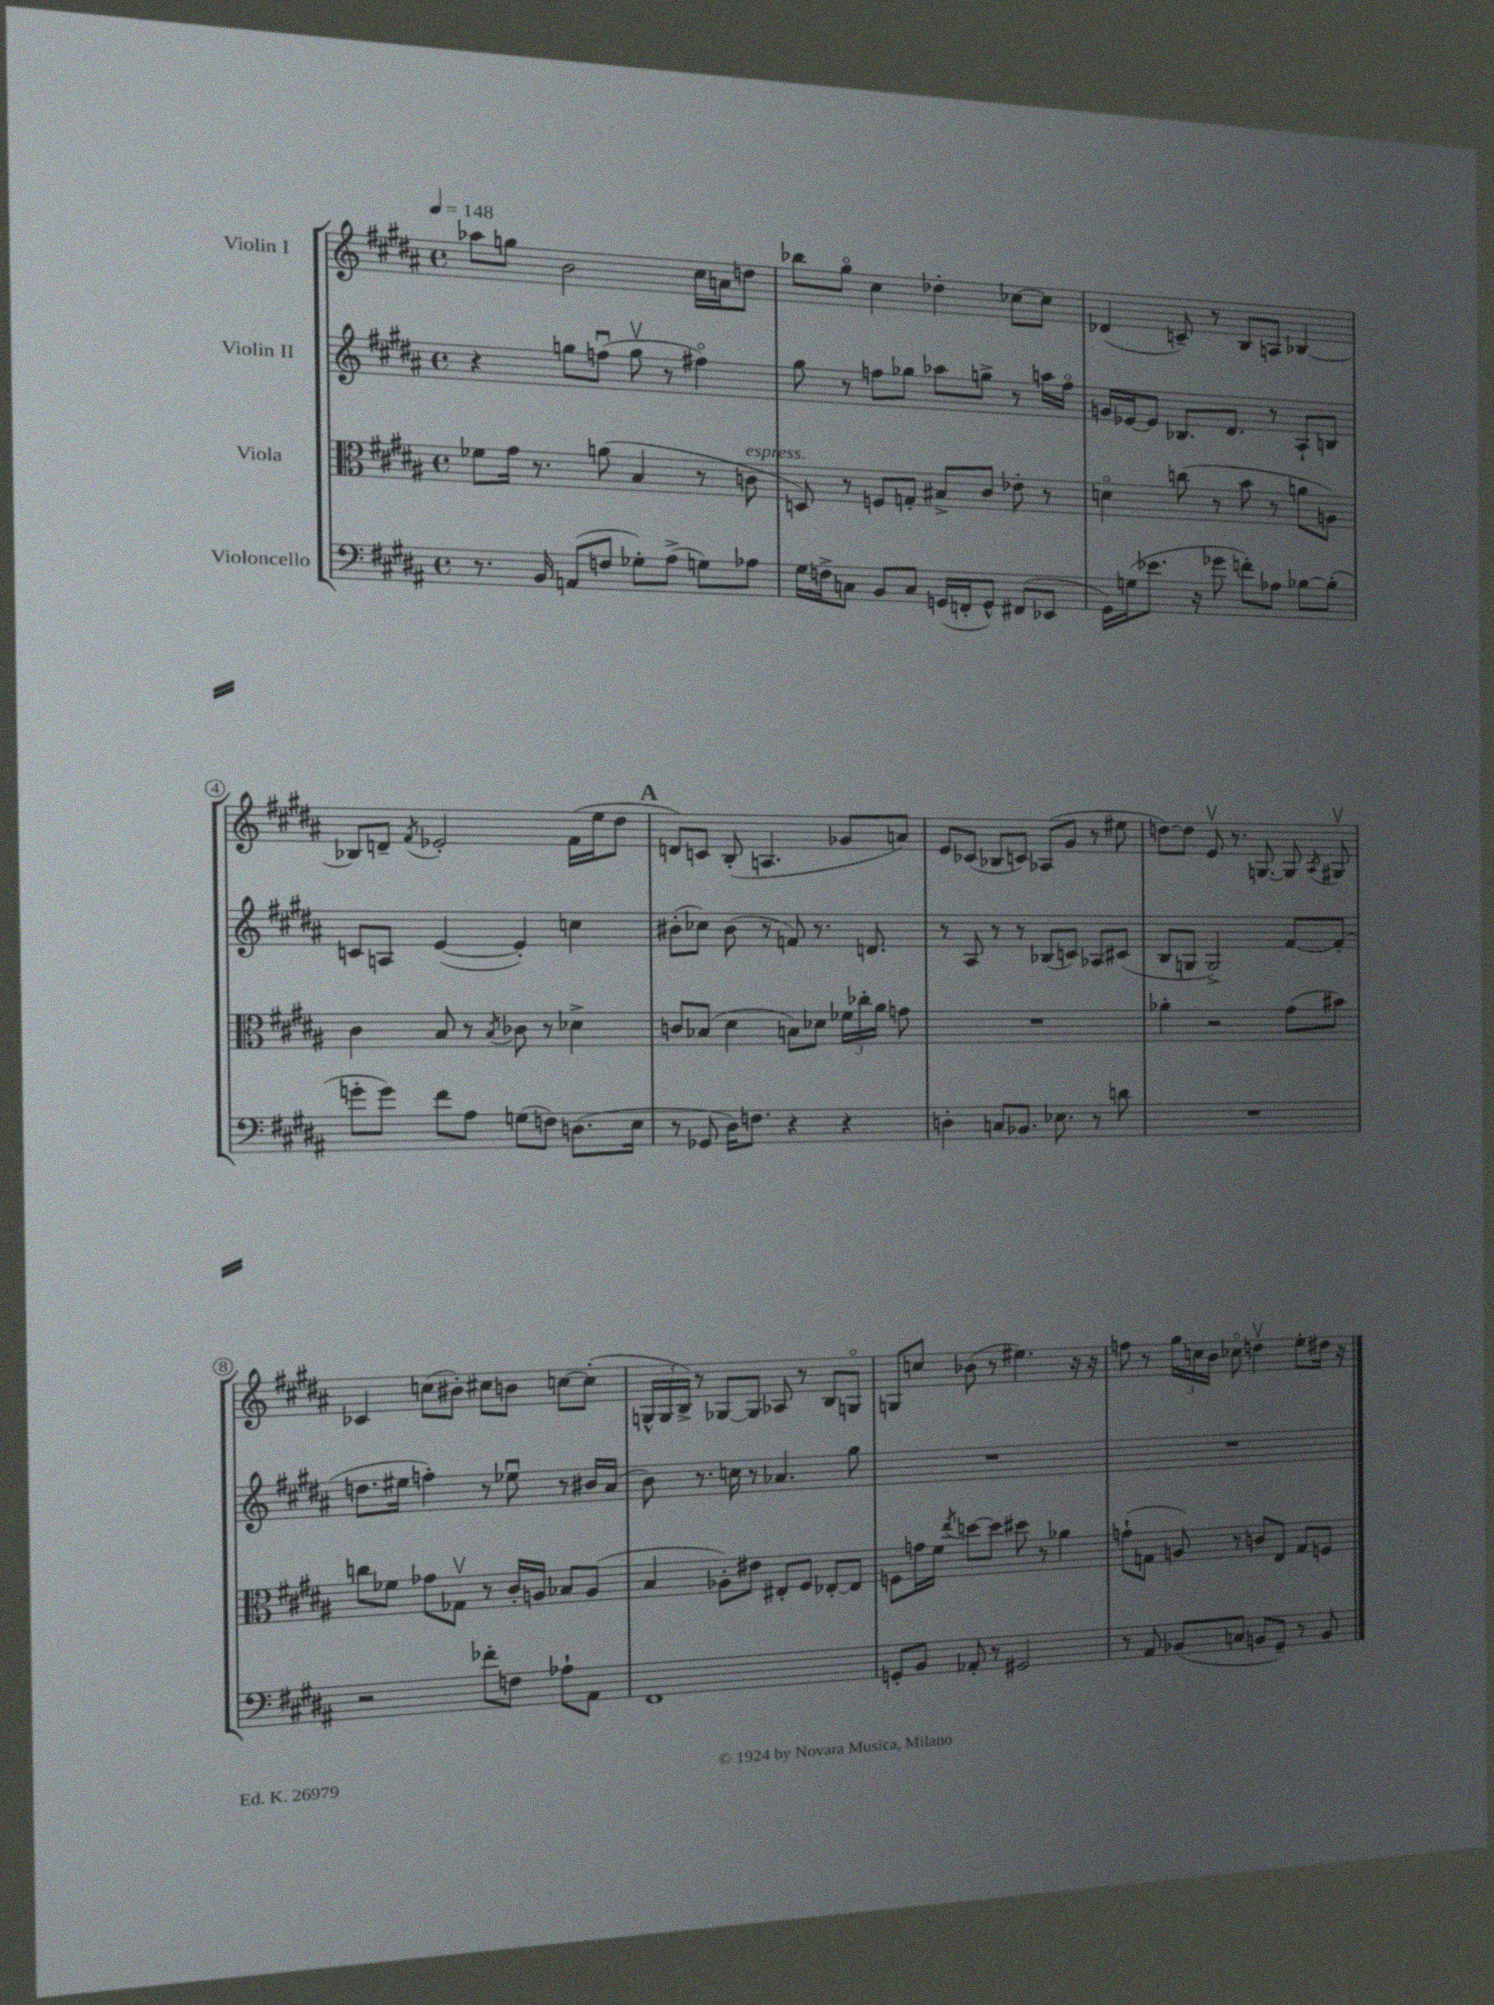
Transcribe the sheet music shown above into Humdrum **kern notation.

**kern	**kern	**kern	**kern
*part4	*part3	*part2	*part1
*staff4	*staff3	*staff2	*staff1
*I"Violoncello	*I"Viola	*I"Violin II	*I"Violin I
*clefF4	*clefC3	*clefG2	*clefG2
*k[f#c#g#d#a#]	*k[f#c#g#d#a#]	*k[f#c#g#d#a#]	*k[f#c#g#d#a#]
*M4/4	*M4/4	*M4/4	*M4/4
*met(c)	*met(c)	*met(c)	*met(c)
*MM148	*MM148	*MM148	*MM148
=1	=1	=1	=1
8.r	8f-X\L	4r	8aa-X\L
.	16g#\Jk	.	8ggn\J
16BB/	8.r	.	.
(8AAn/L	.	8ggn\L	2b\
8Fn/J	(8an\	(8ffnu\J	.
8G-X'\L)	4B/	8ggv\	.
(8A#^\J	.	8r	.
8Gn\L)	8r	4ff#X\)	16cc#\LL
.	.	.	16an\J
!	!LO:TX:a:i:t=espress.	!	!
8A-X\J	8cn\	.	8ddn\J
=2	=2	=2	=2
16G#\LL	8Dn/)	8gg#\	8bb-X\L
16Fn^\J	.	.	.
8Cn\J	8r	8r	8gg#\J
8BB/L	8Fn/L	8ffn\L	4cc#\
8C/J	8Gn'/J	8gg-X\J	.
(16GGn/LL	8B#X^/L	8aa-X\L	4dd-X'\
16FFn'/J	.	.	.
8GG^^/J)	8c#/J	8ggn^\J	.
(8FF#X/L	8e-X'\	8r	[8cc-X\L
8EE-X/J	8r	16aan\LL	8cc-\J]
.	.	16ff\JJ	.
=3	=3	=3	=3
16GG#\LL)	4dn\	16gn/LL	(4d-X/
(16Gn\J	.	[16e-X/J	.
8.e-X\J	.	8e-/J]	.
.	(8ccn\	8.B-X/L	8cn~/)
16r	.	.	.
8g-X\	8r	.	8r
.	.	8.d#/J	.
8fn'\L)	8b\	.	8B/L
8A-X\J	8r	8r	8An/J
[8B-X\L	8an\L	8A#`/L	[4B-X/
(8B-'\J]	8An\J)	8Bn/J	.
!!LO:LB:g=z
=4	=4	=4	=4
8gn'\L	4c#\	8cn/L	8B-X/L]
8g\J)	.	8An/J	8dn~/J
.	.	.	8qf#/
8f#\L	8B/	([4e/	2e-X'/
8A#\J	8r	.	.
.	8qB/	.	.
(8Gn\L	8c-X\	4e'/])	.
8Fn\J)	8r	.	.
(8.Dn\L	4d-X^\	4ccn\	(16f#\LL
.	.	.	16ee\J
.	.	.	8dd#\J
16E\Jk	.	.	.
!!LO:REH:place=s1:t=A
=5	=5	=5	=5
8r	8cn/L	(8b#X'\L	8dn/L)
8GG-X/	(8B-X/J	8cc-X\J)	8cn/J
16D#\KL)	4d#\	(8b#\	(8B'/
8.Fn\J	.	.	.
.	.	8r	4.An/
4r	8Bn\L)	8fn/)	.
.	8d-X\J	8.r	.
4r	24f-X\LL	.	8g-X/L
.	24cc-X'\	.	.
.	.	8.dn/	.
.	24a#\JJ	.	.
.	8gn\	.	8an/J)
=6	=6	=6	=6
4Dn'\	1r	8r	8e/L
.	.	8A#/	(8c-X/J
8Cn/L	.	8r	8B-X/L
8.BB-X/J	.	8r	8cn/J)
.	.	(8B-X/L	(8A-X/L
8.E-X\	.	.	.
.	.	8cn/J)	8g#/J
8r	.	8A-X/L	8r
8dn\	.	(8c#X/J	8ee#X\
=7	=7	=7	=7
1r	4a-X'\	8B/L	[8ddn\L)
.	.	8Gn/J	8dd\J]
.	2r	2G^/)	8ev/
.	.	.	8.r
.	.	.	[8.Gn/
.	(8g#\L	[8f#/L	8G/]
.	.	.	8qA#/
.	8b#X\J)	(8f#'/J]	8G#Xv/
!!LO:LB:g=z
=8	=8	=8	=8
2r	8ccn\L	8.ddn\L	4c-X/
.	8f-X\J	.	.
.	.	16ee#X\Jk	.
.	8g-X\L	4ffn'\)	(8ccn\L
.	8G-Xv\J	.	8b#X'\J)
8f-X'\L	8r	8r	8cc#X\L
8Fn\J	16c#'/LL	8ee-Xu\	8bn\J
.	16An/JJ	.	.
8A-X`\L	8B-X/L	8r	[8ccn\L
8AA#\J	(8A/J	16b#X/LL	(8cc'\J]
.	.	(16a#/JJ	.
=9	=9	=9	=9
1FF#	4B/	8b\)	24Gn^^/LL
.	.	.	24G/
.	.	.	24B^/JJ)
.	.	8.r	8r
.	8A-X'\L)	.	[8G-X/L
.	.	16ccn\	.
.	8e#X\J	8r	8G-/J]
.	8E#X'/L	4.a-X/	8A-X/
.	8F#/J	.	8r
.	[8E-X'/L	.	8B/L
.	8E-/J]	8gg#\	8Gn/J
=10	=10	=10	=10
8GGn'/L	8Fn\L	1r	8Gn/L
8BB/J	16gn\L	.	8ccn/J
.	16f#\JJ	.	.
.	8qee/	.	.
8AA-X'/	[8ddn\L	.	(8b-X\
8r	8dd\J]	.	8r
2GG#X/	8dd#X\	.	4.ee#X\)
.	8r	.	.
.	4a-X\	.	.
.	.	.	16r
.	.	.	16r
=11	=11	=11	=11
8r	(8gn`\L	1r	8ffn\
8AA#/	8Gn\J	.	8r
(8BB-X/L	8An/)	.	24gg#\LL
.	.	.	24ccn\
.	.	.	24b\JJ
8Cn/J	8r	.	8cc-X\
8BBn/L	8cn/L	.	4ddnv\
8GG#~/J)	8E/J	.	.
8r	8G/L	.	8ee'\L
8BB/	8Fn/J	.	16dd#X\Jk
.	.	.	16r
==	==	==	==
*-	*-	*-	*-
